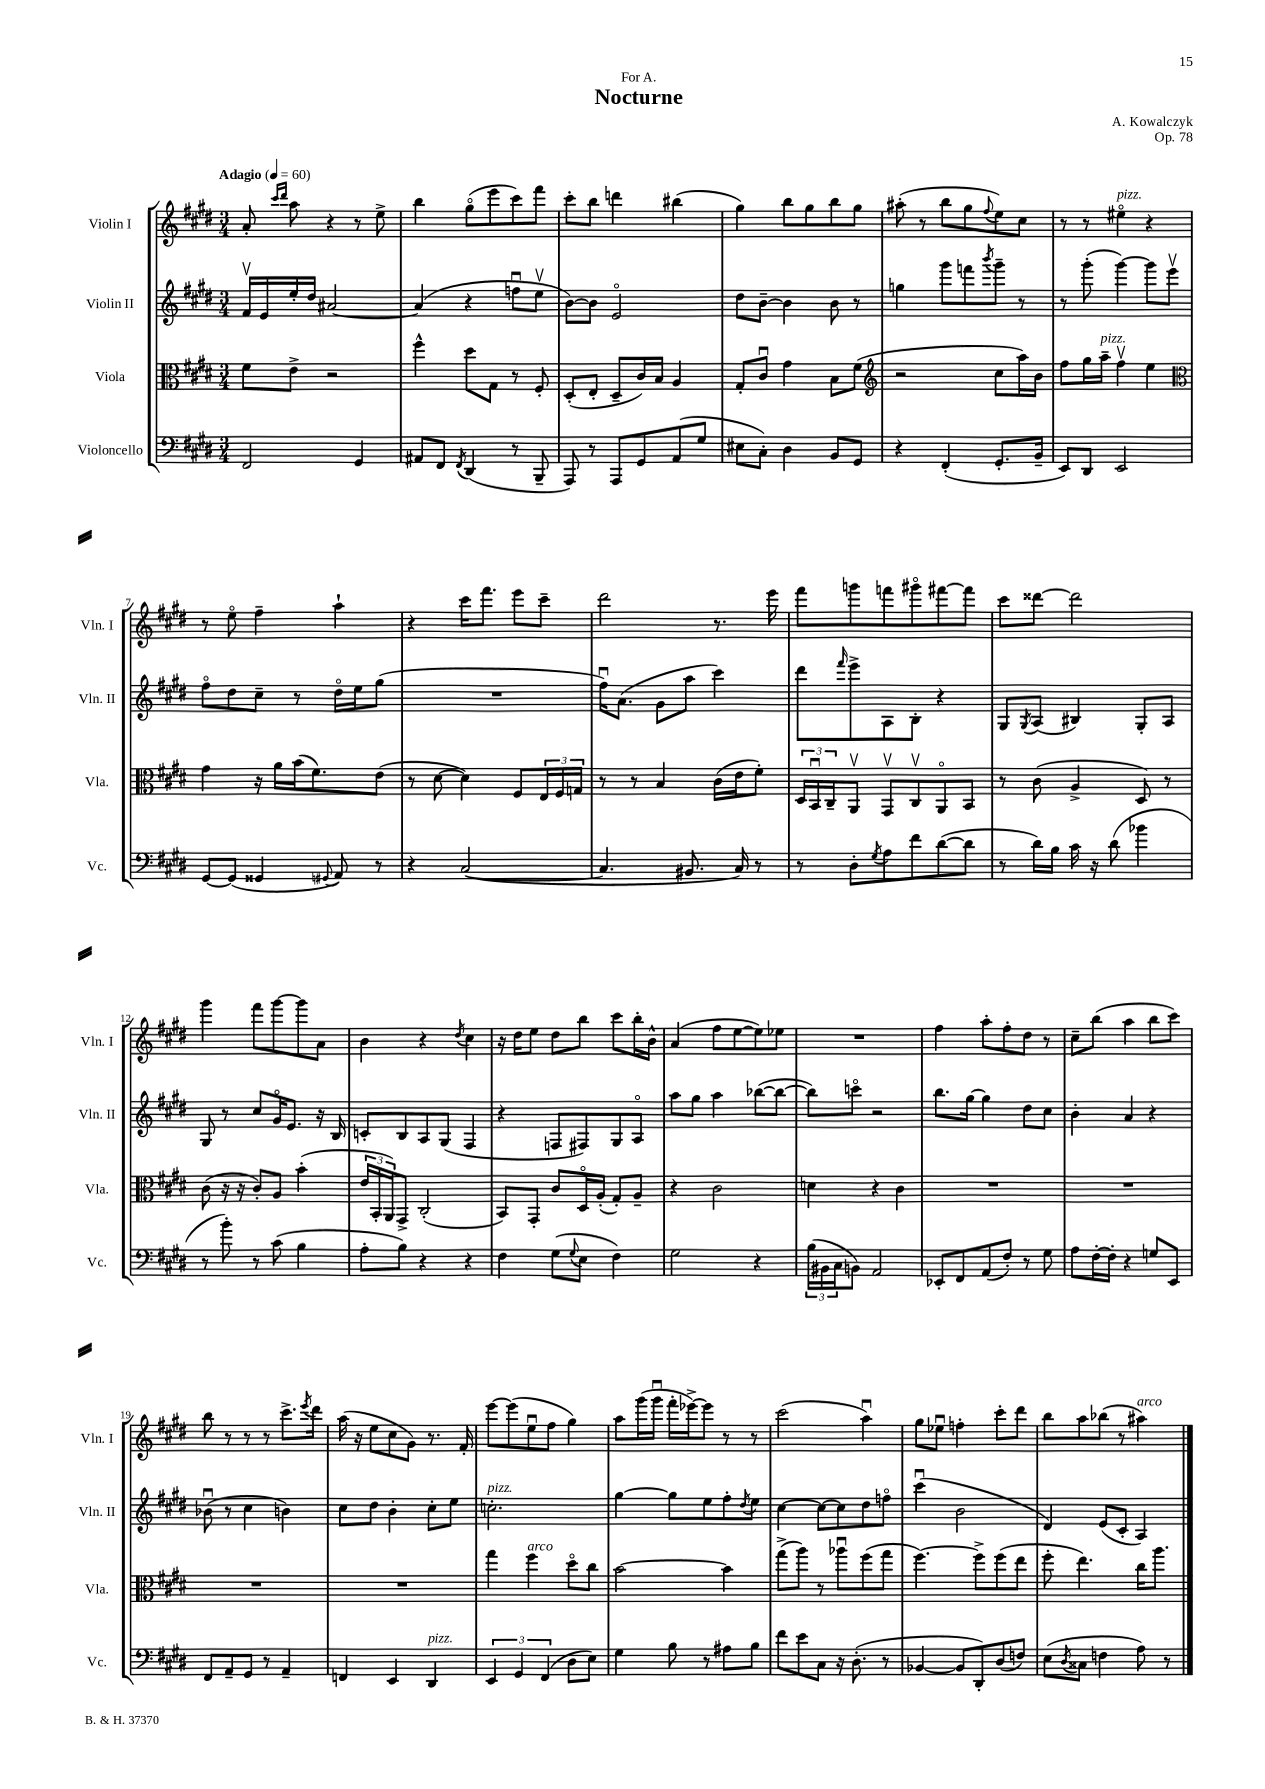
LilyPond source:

\header { title = "Nocturne" composer = "A. Kowalczyk" dedication = "For A." opus = "Op. 78" }
<<
\new StaffGroup <<
\new Staff = "s0" \with { instrumentName = "Violin I" shortInstrumentName = "Vln. I" } {
    \clef treble \key e \major \numericTimeSignature \time 3/4 \tempo "Adagio" 4 = 60
    a'8-. \grace { cis'''16 dis'''16 } a''8 r4 r8 e''8-> |
    b''4 gis''8\flageolet( e'''8 cis'''8) fis'''8 |
    cis'''8-. b''8 d'''4 bis''4( |
    gis''4) b''8 gis''8 b''8 gis''8 |
    ais''8-.( r8 b''8 gis''8 \appoggiatura { fis''8 } e''8) cis''8 |
    r8 r8 eis''4\flageolet^\markup { \italic "pizz." } r4 |
    r8 e''8\flageolet fis''4-- a''4-! |
    r4 cis'''16 fis'''8. e'''8 cis'''8-- |
    dis'''2 r8. e'''16 |
    fis'''8 g'''8 f'''8 gis'''8\flageolet fis'''8~ fis'''8 |
    cis'''8 disis'''8~ disis'''2 |
    gis'''4 fis'''8 gis'''8~ gis'''8 a'8 |
    b'4 r4 \acciaccatura { dis''8 } cis''4 |
    r16 dis''16 e''8 dis''8 b''8 cis'''8 b''16-. b'16-^ |
    a'4( fis''8 e''8~ e''8) ees''8 |
    R2. |
    fis''4 a''8-. fis''8-. dis''8 r8 |
    cis''8-- b''8( a''4 b''8 cis'''8) |
    b''8 r8 r8 r8 cis'''8.-> \acciaccatura { e'''8 } dis'''16 |
    a''16( r16 e''8 cis''8 gis'8) r8. fis'16-. |
    e'''8~ e'''8( e''8\downbow fis''8 gis''4) |
    a''8 gis'''16( gis'''16\downbow fis'''16-. ees'''16~->) ees'''8 r8 r8 |
    cis'''2( a''4\downbow) |
    gis''8 ees''8\downbow f''4-. cis'''8-. dis'''8 |
    b''8 a''8 bes''8( r8 ais''4^\markup { \italic "arco" }) \bar "|." |
}
\new Staff = "s1" \with { instrumentName = "Violin II" shortInstrumentName = "Vln. II" } {
    \clef treble \key e \major \numericTimeSignature \time 3/4
    fis'16\upbow e'16 e''16-. dis''16 ais'2~ |
    ais'4( r4 f''8\downbow e''8\upbow |
    b'8~) b'8 e'2\flageolet |
    dis''8 b'8~-- b'4 b'8 r8 |
    g''4 gis'''8 f'''8 \acciaccatura { b'''8 } gis'''8-- r8 |
    r8 gis'''8-.( gis'''4~) gis'''8 e'''8\upbow |
    fis''8\flageolet dis''8 cis''8-- r8 dis''16\flageolet e''16 gis''8( |
    R2. |
    fis''16\downbow) a'8.( gis'8 a''8 cis'''4) |
    dis'''8 \grace { fis'''16 } e'''8-> a8 b8-. r4 |
    gis8 \acciaccatura { gis8 } a8( bis4) gis8-. a8 |
    gis8 r8 cis''8 gis'16\flageolet e'8. r16 b16 |
    c'8-. b8 a8 gis8( fis4 |
    r4 f8 fis8) gis8 a8\flageolet |
    a''8 gis''8 a''4 bes''8~( bes''8~ |
    bes''8) c'''8\flageolet r2 |
    b''8. gis''16~ gis''4 dis''8 cis''8 |
    b'4-. a'4 r4 |
    bes'8\downbow( r8 cis''4 b'4) |
    cis''8 dis''8 b'4-. cis''8-. e''8 |
    c''2.-.^\markup { \italic "pizz." } |
    gis''4~ gis''8 e''8 fis''8-. \acciaccatura { dis''8 } e''8 |
    cis''4~ cis''8~ cis''8 dis''8 f''8\flageolet |
    cis'''4\downbow( b'2 |
    dis'4) e'8( cis'8-. a4) \bar "|." |
}
\new Staff = "s2" \with { instrumentName = "Viola" shortInstrumentName = "Vla." } {
    \clef alto \key e \major \numericTimeSignature \time 3/4
    fis'8 e'8-> r2 |
    fis''4-^ dis''8 gis8 r8 fis8-. |
    dis8-.( e8-. dis8-- cis'16) b16 a4 |
    gis8-. cis'8\downbow gis'4 b8 fis'8( |
    \clef treble r2 cis''8 a''16) b'16 |
    fis''8 gis''16 a''16--^\markup { \italic "pizz." } fis''4\upbow e''4 |
    \clef alto gis'4 r16 a'16 b'16( fis'8.) e'8( |
    r8 dis'8~ dis'4) fis8 \tuplet 3/2 { e16 fis16 g16 } |
    r8 r8 b4 cis'16( e'16 fis'8-.) |
    \tuplet 3/2 { dis16 b,16\downbow cis16-- } a,8\upbow gis,8\upbow cis8\upbow a,8\flageolet b,8 |
    r8 cis'8( a4-> dis8) r8 |
    cis'8( r16 r16 cis'8-.) a8 b'4-.( |
    \tuplet 3/2 { e'16 b,16-. a,16) } gis,8-> cis2-.( |
    b,8) gis,8-. cis'8 dis16\flageolet a16-.( gis8-.) a8-- |
    r4 cis'2 |
    d'4 r4 cis'4 |
    R2. |
    R2. |
    R2. |
    R2. |
    gis''4 fis''4^\markup { \italic "arco" } dis''8\flageolet cis''8 |
    b'2~ b'4 |
    gis''8->( a''8) r8 aes''8\downbow fis''8( gis''8 |
    fis''4.~) fis''8-> fis''8( e''8 |
    fis''8-. e''4.) cis''16 a''8. \bar "|." |
}
\new Staff = "s3" \with { instrumentName = "Violoncello" shortInstrumentName = "Vc." } {
    \clef bass \key e \major \numericTimeSignature \time 3/4
    fis,2 gis,4 |
    ais,8 fis,8 \acciaccatura { fis,8 } dis,4( r8 b,,8-- |
    a,,8) r8 a,,8 gis,8 a,8( gis8 |
    eis8 cis8-.) dis4 b,8 gis,8 |
    r4 fis,4-.( gis,8.-. b,16-- |
    e,8) dis,8 e,2 |
    gis,8~ gis,8( gisis,4 \appoggiatura { gis,8 } a,8) r8 |
    r4 cis2~( |
    cis4. bis,8. cis16) r8 |
    r8 dis8-. \acciaccatura { gis8 } a8 fis'8 dis'8~( dis'8 |
    r8 dis'16) b16 cis'16 r16 dis'8( bes'4 |
    r8 b'8-.) r8 cis'8( b4 |
    a8-. b8) r4 r4 |
    fis4 gis8( \appoggiatura { gis8 } e8 fis4) |
    gis2 r4 |
    \tuplet 3/2 { b16( bis,16 cis16 } b,8) a,2 |
    ees,8-. fis,8 a,8( fis8-.) r8 gis8 |
    a8 fis16~-. fis16-. r4 g8 e,8 |
    fis,8 a,8-- gis,8 r8 a,4-- |
    f,4 e,4 dis,4^\markup { \italic "pizz." } |
    \tuplet 3/2 { e,4 gis,4 fis,4( } dis8 e8) |
    gis4 b8 r8 ais8 b8 |
    fis'8 e'8 cis8 r16 dis8.-.( r8 |
    bes,4~ bes,8 dis,8-.) dis8( f8) |
    e8( \acciaccatura { dis8 } cisis8 f4 a8) r8 \bar "|." |
}
>>
>>
